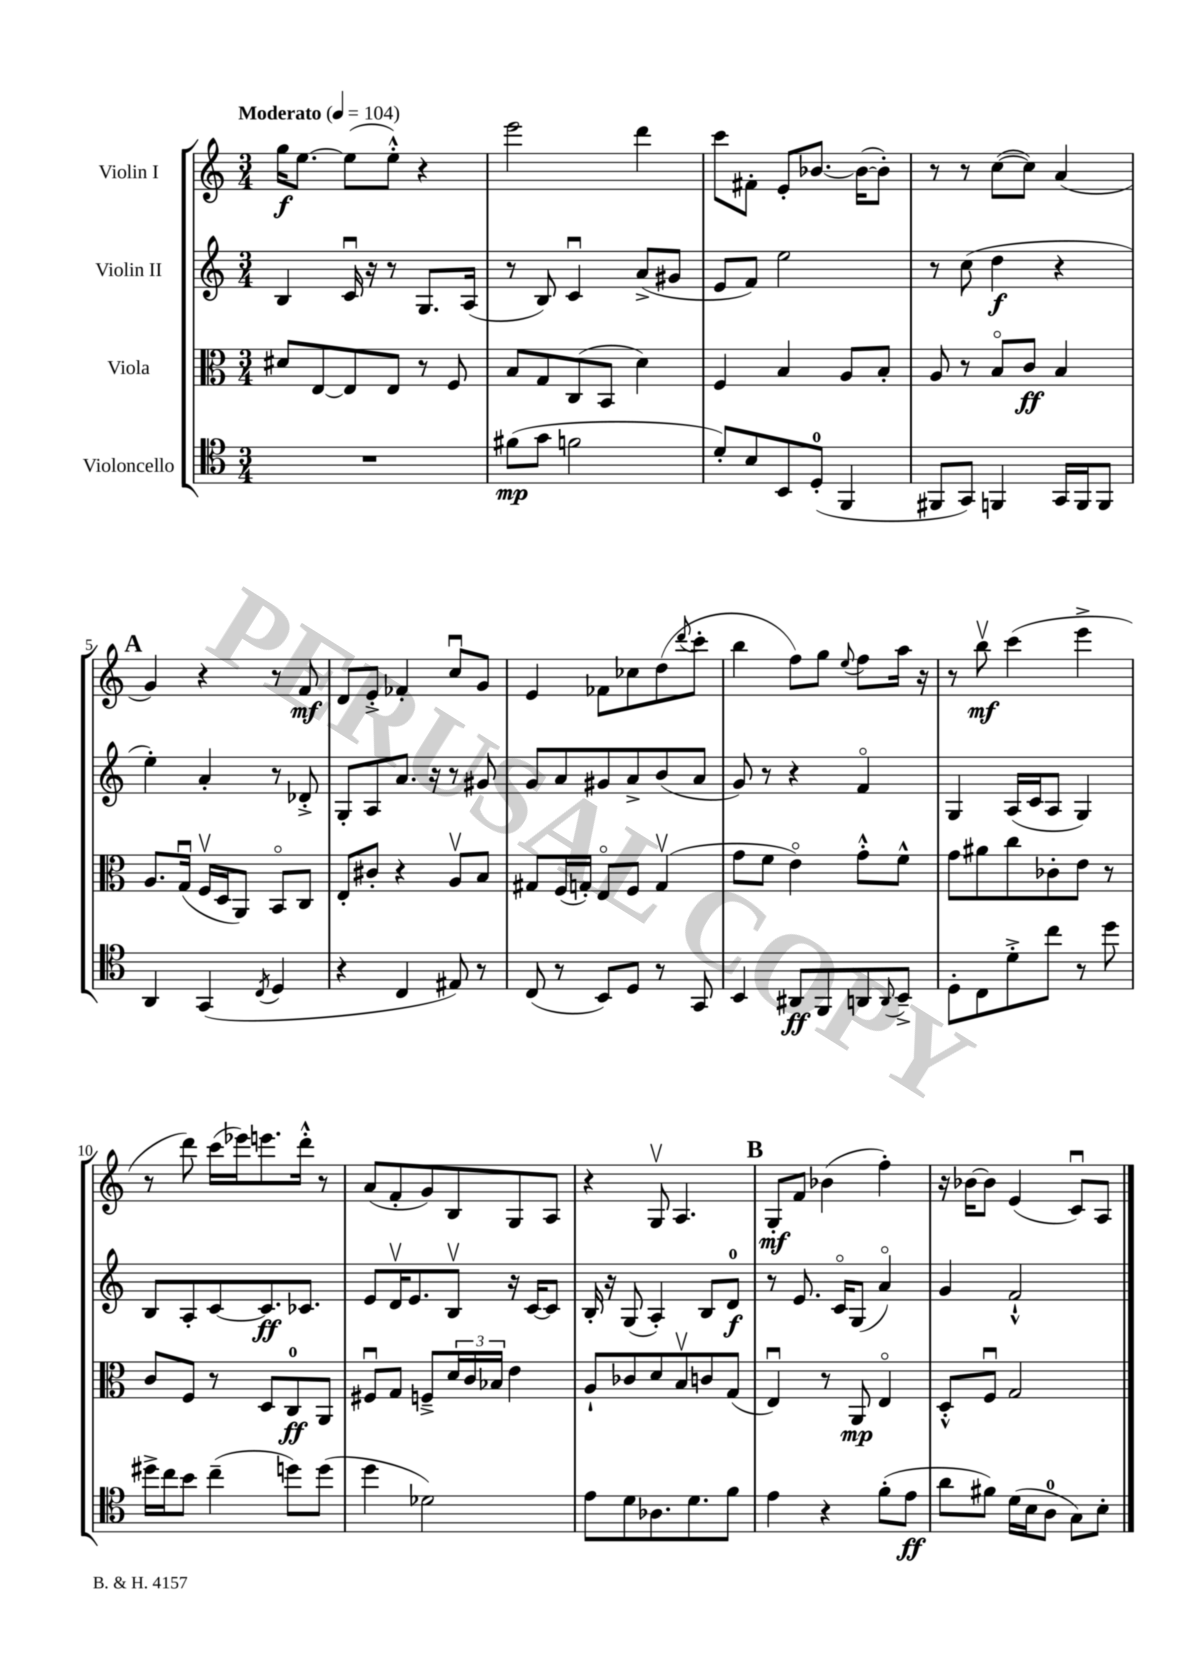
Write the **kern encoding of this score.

**kern	**dynam	**kern	**dynam	**kern	**dynam	**kern	**dynam
*part4	*part4	*part3	*part3	*part2	*part2	*part1	*part1
*staff4	*staff4	*staff3	*staff3	*staff2	*staff2	*staff1	*staff1
*I"Violoncello	*	*I"Viola	*	*I"Violin II	*	*I"Violin I	*
*clefC4	*	*clefC3	*	*clefG2	*	*clefG2	*
*k[]	*	*k[]	*	*k[]	*	*k[]	*
*M3/4	*	*M3/4	*	*M3/4	*	*M3/4	*
*MM104	*	*MM104	*	*MM104	*	*MM104	*
=1	=1	=1	=1	=1	=1	=1	=1
!	!	!	!	!	!	!LO:TX:a:B:t=Moderato	!
2.r	.	8d#X/L	.	4B/	.	16gg\KL	f
.	.	.	.	.	.	[8.ee\J	.
.	.	[8E/	.	.	.	.	.
.	.	8E/]	.	16cu/	.	(8ee\L]	.
.	.	.	.	16r	.	.	.
.	.	8E/J	.	8r	.	8ee'^^\J)	.
.	.	8r	.	8.G/L	.	4r	.
.	.	8F/	.	.	.	.	.
.	.	.	.	(16A/Jk	.	.	.
=2	=2	=2	=2	=2	=2	=2	=2
(8f#X\L	mp	8B/L	.	8r	.	2eee\	.
8g\J	.	8G/	.	8B/)	.	.	.
2fn\	.	(8C/	.	4cu/	.	.	.
.	.	8BB/J	.	.	.	.	.
.	.	4d\)	.	(8a^/L	.	4ddd\	.
.	.	.	.	8g#X/J	.	.	.
=3	=3	=3	=3	=3	=3	=3	=3
8d'/L)	.	4F/	.	8e/L	.	8ccc\L	.
8B/	.	.	.	8f/J)	.	8f#X'\J	.
8BB/	.	4B/	.	2ee\	.	8e'/L	.
(8D'/J	.	.	.	.	.	[8.b-X/J	.
4FF/	.	8A/L	.	.	.	.	.
.	.	.	.	.	.	(16b-\KL_	.
.	.	8B'/J	.	.	.	8b-'\J])	.
=4	=4	=4	=4	=4	=4	=4	=4
8FF#X/L	.	8A/	.	8r	.	8r	.
8GG/J)	.	8r	.	(8cc\	.	8r	.
4FFn/	.	8B/L	.	4dd\	f	([8cc\L	.
.	.	8c/J	ff	.	.	8cc\J])	.
16GG/LL	.	4B/	.	4r	.	(4a/	.
16FF/J	.	.	.	.	.	.	.
8FF/J	.	.	.	.	.	.	.
!!LO:LB:g=z
!!LO:REH:place=s1:t=A
=5	=5	=5	=5	=5	=5	=5	=5
4AA/	.	8.A/L	.	4ee'\)	.	4g/)	.
.	.	(16Gu/Jk	.	.	.	.	.
(4GG/	.	16Fv/LL	.	4a'/	.	4r	.
.	.	16D/J	.	.	.	.	.
.	.	8AA/J)	.	.	.	.	.
8qC/	.	.	.	.	.	.	.
4D/	.	8BB/L	.	8r	.	8r	.
.	.	8C/J	.	8d-X'^/	.	8f/	mf
=6	=6	=6	=6	=6	=6	=6	=6
4r	.	8E'/L	.	8G'/L	.	8d/L	.
.	.	8c#X'/J	.	8A/	.	8e'^/J	.
4C/	.	4r	.	8.a/J	.	4f-X'/	.
.	.	.	.	16r	.	.	.
8E#X/)	.	8Av/L	.	8r	.	8ccu/L	.
8r	.	8B/J	.	8g#X/	.	8g/J	.
=7	=7	=7	=7	=7	=7	=7	=7
(8C/	.	8G#X/L	.	8g/L	.	4e/	.
8r	.	(16F/L	.	8a/	.	.	.
.	.	16Gn'/JJ)	.	.	.	.	.
8BB/L)	.	8E/L	.	8g#X/	.	8f-X\L	.
8D/J	.	8F/J	.	8a^/	.	8cc-X\	.
8r	.	(4Gv/	.	(8b/	.	(8dd\	.
.	.	.	.	.	.	8qqddd/	.
8GG/	.	.	.	8a/J	.	8ccc'\J	.
=8	=8	=8	=8	=8	=8	=8	=8
4BB/	.	8g\L	.	8g/)	.	4bb\	.
.	.	8f\J	.	8r	.	.	.
8AA#X/L	ff	4e\)	.	4r	.	8ff\L)	.
8FF/	.	.	.	.	.	8gg\J	.
.	.	.	.	.	.	8qqee/	.
8AAn/	.	8g'^^\L	.	4f/	.	8ff\L	.
8qqAA/	.	.	.	.	.	.	.
8BB~^/J	.	8f^^\J	.	.	.	16aa\Jk	.
.	.	.	.	.	.	16r	.
=9	=9	=9	=9	=9	=9	=9	=9
8D'\L	.	8g\L	.	4G/	.	8r	.
8C\	.	8a#X\	.	.	.	8bbv\	mf
8d'^\	.	8cc\	.	(16A/LL	.	(4ccc\	.
.	.	.	.	16c/J	.	.	.
8cc\J	.	8c-X'\	.	8A/J	.	.	.
8r	.	8e\J	.	4G/)	.	4eee^\	.
8dd\	.	8r	.	.	.	.	.
!!LO:LB:g=z
=10	=10	=10	=10	=10	=10	=10	=10
16dd#X^\LL	.	8c/L	.	8B/L	.	8r	.
16cc\J	.	.	.	.	.	.	.
8b\J	.	8F/J	.	8A'/	.	8ddd\)	.
(4cc~\	.	8r	.	[8c/	.	(16ccc\LL	.
.	.	.	.	.	.	16eee-X\J)	.
.	.	8D/L	.	8.c/]	ff	8.eeen\	.
8ddn\L)	.	8C/	ff	.	.	.	.
.	.	.	.	8.c-X/J	.	16ddd'^^\Jk	.
(8dd\J	.	8AA/J	.	.	.	8r	.
=11	=11	=11	=11	=11	=11	=11	=11
4dd\	.	8F#Xu/L	.	8e/L	.	(8a/L	.
.	.	8G/J	.	16dv/K	.	8f'/	.
.	.	.	.	8.e/	.	.	.
2d-X\)	.	8Fn~^/L	.	.	.	8g/)	.
.	.	24d/L	.	8Bv/J	.	8B/	.
.	.	24c/	.	.	.	.	.
.	.	24B-X/JJ	.	.	.	.	.
.	.	4e\	.	16r	.	8G/	.
.	.	.	.	[16c/KL	.	.	.
.	.	.	.	8c/J]	.	8A/J	.
=12	=12	=12	=12	=12	=12	=12	=12
8e\L	.	8A`/L	.	16B'/	.	4r	.
.	.	.	.	16r	.	.	.
8d\	.	8c-X/	.	(8G/	.	.	.
8.A-X\	.	8d/	.	4A'/)	.	8Gv/	.
.	.	8Bv/	.	.	.	4.A/	.
8.d\	.	.	.	.	.	.	.
.	.	8cn/	.	8B/L	.	.	.
8f\J	.	(8G/J	.	8d/J	f	.	.
!!LO:REH:place=s1:t=B
=13	=13	=13	=13	=13	=13	=13	=13
4e\	.	4Eu/)	.	8r	.	8G'/L	mf
.	.	.	.	8.e/	.	8f/J	.
4r	.	8r	.	.	.	(4b-X\	.
.	.	.	.	16c/KL	.	.	.
.	.	8AA/	mp	(8G/J	.	.	.
(8f'\L	.	4E/	.	4a/)	.	4ff'\)	.
8e\J	ff	.	.	.	.	.	.
=14	=14	=14	=14	=14	=14	=14	=14
8a\L	.	8D'^^/L	.	4g/	.	16r	.
.	.	.	.	.	.	[16b-X\KL	.
8f#X\J)	.	8Fu/J	.	.	.	8b-\J]	.
(16d\LL	.	2G/	.	2f`^^/	.	(4e/	.
16B\J	.	.	.	.	.	.	.
8A\J	.	.	.	.	.	.	.
8G\L)	.	.	.	.	.	8cu/L)	.
8B'\J	.	.	.	.	.	8A/J	.
==	==	==	==	==	==	==	==
*-	*-	*-	*-	*-	*-	*-	*-
